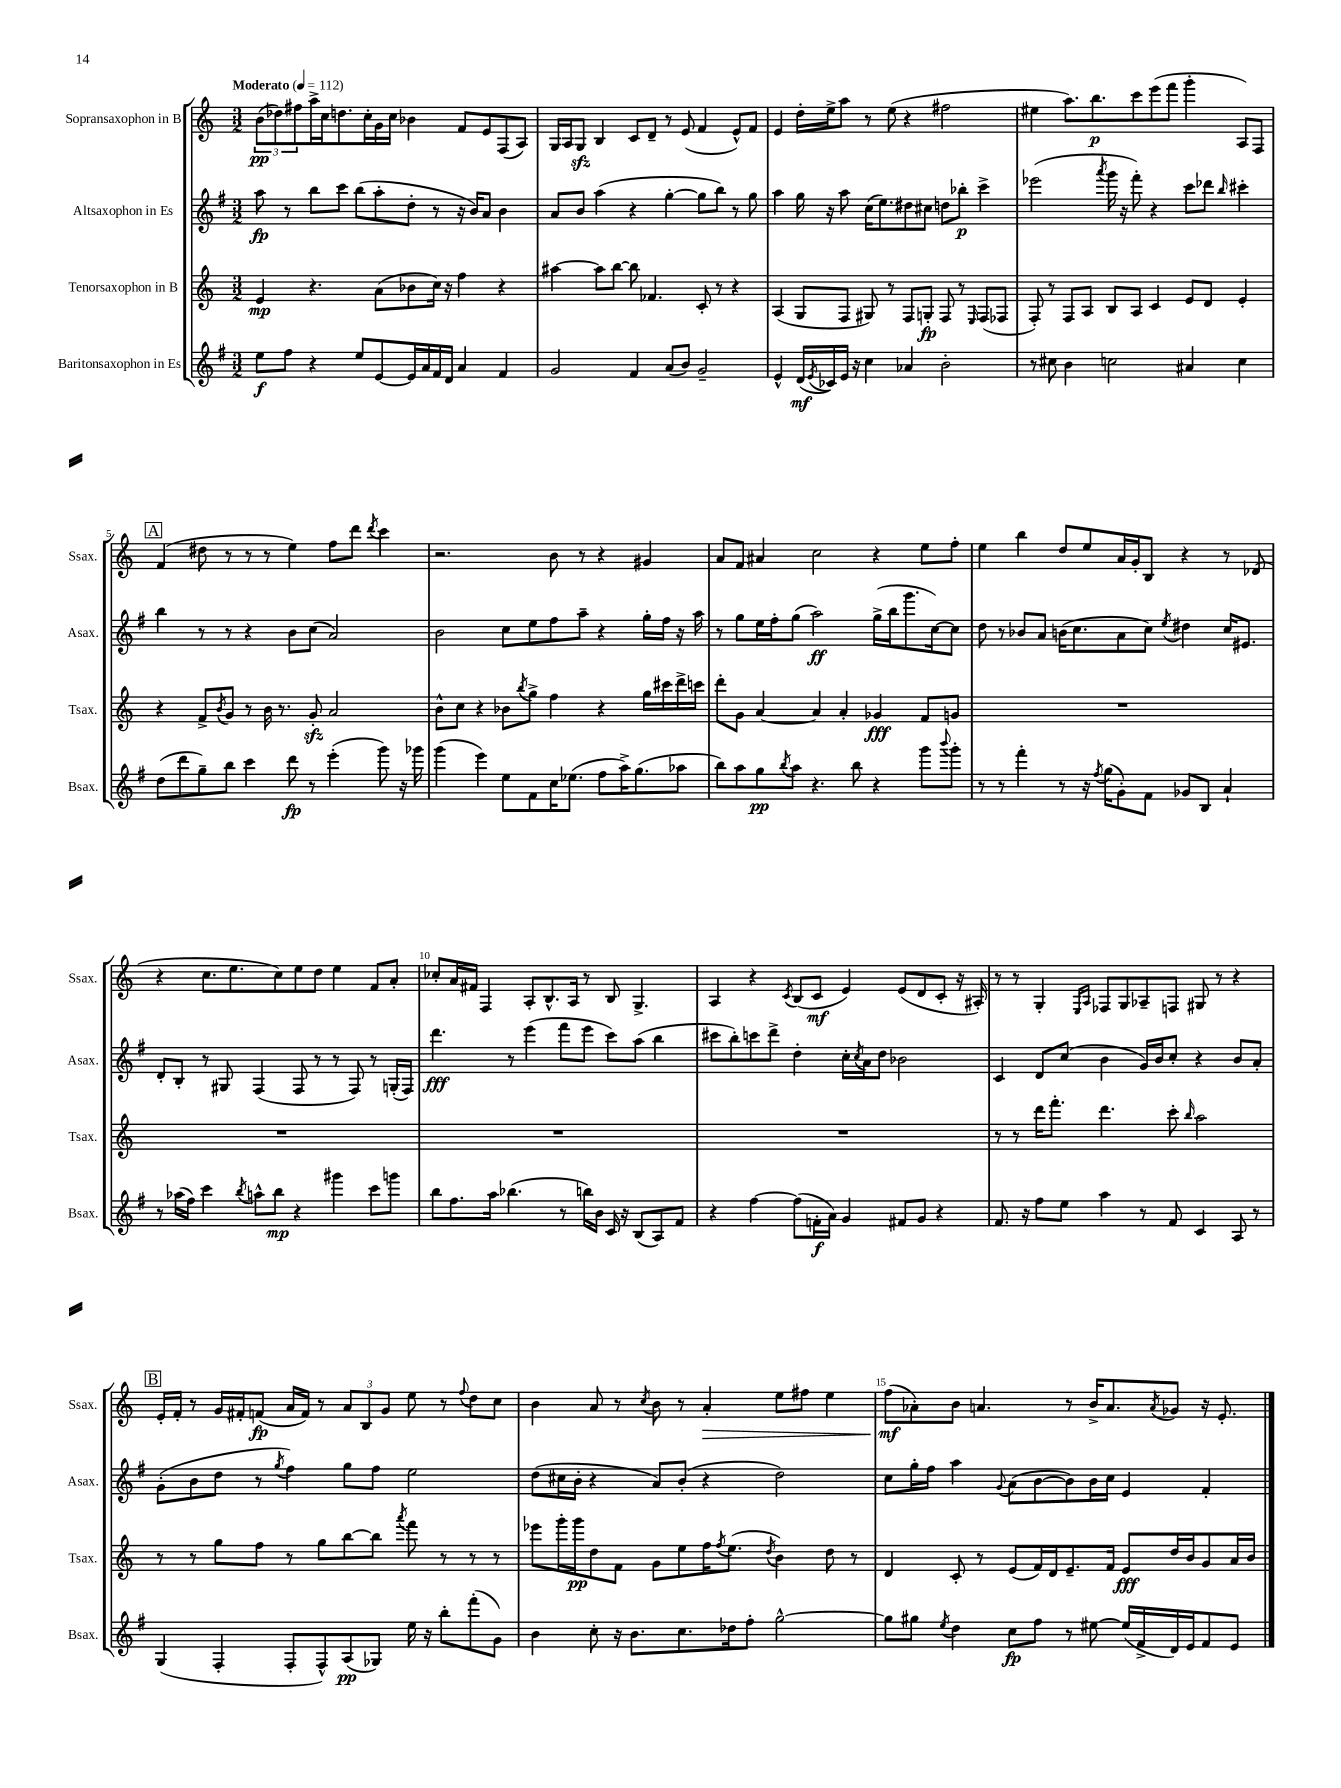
<<
\new StaffGroup <<
\new Staff = "s0" \with { instrumentName = "Sopransaxophon in B" shortInstrumentName = "Ssax." } {
    \clef treble \key c \major \numericTimeSignature \time 3/2 \tempo "Moderato" 4 = 112
    \tuplet 3/2 { b'8\pp( des''8) fis''8 } a''16-> c''16 d''8. c''16-. g'16 c''16 bes'4 f'8 e'8 f8( a8) |
    g16 a16 g8\sfz b4 c'8 d'8-- r8 e'8( f'4 e'8-^) f'8 |
    e'4 d''16-. e''16-> a''8 r8 e''8( r4 fis''2 |
    eis''4 a''8.) b''8.\p c'''8 e'''8( f'''8 g'''4-. a8) f8 |
    \mark \markup { \box "A" } f'4( dis''8 r8 r8 r8 e''4) f''8 d'''8 \acciaccatura { d'''8 } c'''4 |
    r2. b'8 r8 r4 gis'4 |
    a'8 f'8 ais'4 c''2 r4 e''8 f''8-. |
    e''4 b''4 d''8 e''8 a'16 g'16-. b8 r4 r8 des'8( |
    r4 c''8. e''8. c''8) e''8 d''8 e''4 f'8 a'8-. |
    ces''8-. a'16 fis'16 f4 a8-. b8.-^ a16 r8 b8 g4.-> |
    a4 r4 \acciaccatura { c'8 } b8( c'8\mf e'4) e'8( d'8 c'8-. r16 ais16-.) |
    r8 r8 g4-. \grace { e16 a16 } fes8 g8 aes8-- f8 gis8 r8 r4 |
    \mark \markup { \box "B" } e'16-. f'16-. r8 g'16 fis'16-. f'8\fp( a'16 f'16) r8 \tuplet 3/2 { a'8 b8 g'8 } e''8 r8 \appoggiatura { f''8 } d''8 c''8 |
    b'4 a'8 r8 \acciaccatura { c''8 } b'8 r8 a'4-.\> e''8 fis''8 e''4 |
    f''8\mf\!( aes'8-.) b'8 a'4. r8 b'16-> a'8. \acciaccatura { a'8 } ges'8 r16 e'8.-. \bar "|." |
}
\new Staff = "s1" \with { instrumentName = "Altsaxophon in Es" shortInstrumentName = "Asax." } {
    \clef treble \key g \major \numericTimeSignature \time 3/2
    a''8\fp r8 b''8 c'''8 b''8( a''8-. d''8-. r8 r16 b'16) a'8 b'4 |
    a'8 b'8 a''4( r4 g''4~-. g''8 b''8) r8 g''8 |
    a''4 g''16 r16 a''8 c''16( e''8.) dis''8 cis''8 d''8 bes''8-.\p c'''4-> |
    ees'''2( \acciaccatura { a'''8 } g'''16 r16 fis'''8-.) r4 c'''8 des'''8 \grace { b''16 } cis'''4-. |
    \mark \markup { \box "A" } b''4 r8 r8 r4 b'8 c''8( a'2) |
    b'2 c''8 e''8 fis''8 a''8-- r4 g''16-. fis''16 r16 a''16 |
    r8 g''8 e''16 fis''16-. g''8( a''2\ff) g''16->( b''16 g'''8. c''16~) c''8 |
    d''8 r8 bes'8 a'8 b'16( c''8. a'8 c''8) \acciaccatura { e''8 } dis''4 c''16 eis'8. |
    d'8-. b8-. r8 gis8 fis4( fis8 r8 r8 fis8) r8 g16-.( fis16) |
    d'''4.\fff r8 e'''4( fis'''8 e'''8 c'''8) a''8( b''4 |
    cis'''8 b''8-.) c'''8 d'''8-> d''4-. c''16-. \acciaccatura { c''8 } a'16 d''8 bes'2 |
    c'4 d'8 c''8( b'4 g'16) b'16 c''8-. r4 b'8 a'8-. |
    \mark \markup { \box "B" } g'8-.( b'8 d''8 r8 \acciaccatura { g''8 } fis''4) g''8 fis''8 e''2 |
    d''8( cis''16 b'16-. r4 a'8) b'8-.( r4 d''2) |
    c''8 g''16-. fis''16 a''4 \appoggiatura { g'8 } a'8( b'8~ b'8) b'16 c''16 e'4 fis'4-. \bar "|." |
}
\new Staff = "s2" \with { instrumentName = "Tenorsaxophon in B" shortInstrumentName = "Tsax." } {
    \clef treble \key c \major \numericTimeSignature \time 3/2
    e'4\mp r4. a'8( bes'8 c''16) r16 f''4 r4 |
    ais''4~ ais''8 b''8~ b''8 fes'4. c'8-. r8 r4 |
    a4( g8 f8 gis8) r8 f8 g8-.\fp f8 r8 \grace { e16 } f8( fes8 |
    f8-.) r8 f8 a8 b8 a8 c'4 e'8 d'8 e'4-. |
    \mark \markup { \box "A" } r4 f'8-> \acciaccatura { b'8 } g'8 r8 b'16 r8. g'8-.\sfz a'2 |
    b'8-^ c''8 r4 bes'8 \acciaccatura { b''8 } g''8-> f''4 r4 g''16 cis'''16 d'''16-> c'''16 |
    d'''8-. g'8 a'4~ a'4 a'4-. ges'4\fff f'8 g'8 |
    R1. |
    R1. |
    R1. |
    R1. |
    r8 r8 d'''16 f'''8.-. d'''4. c'''8-. \grace { b''16 } a''2 |
    \mark \markup { \box "B" } r8 r8 g''8 f''8 r8 g''8 b''8~ b''8 \acciaccatura { a'''8 } f'''8 r8 r8 r8 |
    ees'''8 g'''16-. g'''16\pp d''8 f'8 g'8 e''8 f''16 \acciaccatura { f''8 } e''8.( \acciaccatura { d''8 } b'4) d''8 r8 |
    d'4 c'8-. r8 e'8( f'16) d'16 e'8.-- f'16 e'8\fff d''16 b'16 g'8 a'16 b'16 \bar "|." |
}
\new Staff = "s3" \with { instrumentName = "Baritonsaxophon in Es" shortInstrumentName = "Bsax." } {
    \clef treble \key g \major \numericTimeSignature \time 3/2
    e''8\f fis''8 r4 e''8 e'8~ e'16 a'16 fis'16 d'16 a'4 fis'4 |
    g'2 fis'4 a'8( b'8) g'2-- |
    e'4-^ d'16\mf( \acciaccatura { e'8 } ces'16) e'16 r16 c''4 aes'4 b'2-. |
    r8 cis''8 b'4 c''2 ais'4 c''4 |
    \mark \markup { \box "A" } d''8( d'''8 g''8--) b''8 c'''4 d'''8\fp r8 e'''4-.( g'''8) r16 ges'''16 |
    g'''4( e'''4) e''8 fis'8 c''16 ees''8.( fis''8 a''16->) g''8.( aes''8 |
    b''8) a''8 g''8\pp \acciaccatura { b''8 } a''8 r4. b''8 r4 g'''8 \appoggiatura { b'''8 } g'''8-. |
    r8 r8 fis'''4-. r8 r16 \acciaccatura { fis''8 } g''16( g'8-.) fis'8 ges'8 b8 a'4-! |
    r8 aes''16( fis''16) c'''4 \acciaccatura { b''8 } a''8-^ b''8\mp r4 gis'''4 c'''8 g'''8 |
    b''8 fis''8. a''16 bes''4.( r8 b''16) b'16 c'16 r16 b8( a8) fis'8 |
    r4 fis''4~ fis''8( f'16-.\f a'16) g'4 fis'8 g'8 r4 |
    fis'8. r16 fis''8 e''8 a''4 r8 fis'8 c'4 a8 r8 |
    \mark \markup { \box "B" } g4( fis4-. fis8-. fis8-^) a8\pp( ges8) e''16 r16 b''8-. fis'''8-.( g'8) |
    b'4 c''8-. r16 b'8. c''8. des''16 fis''8-. g''2~-^ |
    g''8 gis''8 \acciaccatura { e''8 } d''4 c''8\fp fis''8 r8 eis''8~ eis''16( fis'16-> d'16) e'16 fis'8 e'8 \bar "|." |
}
>>
>>
\layout { \context { \Score \override BarNumber.break-visibility = ##(#f #t #t) barNumberVisibility = #(every-nth-bar-number-visible 5) } }
